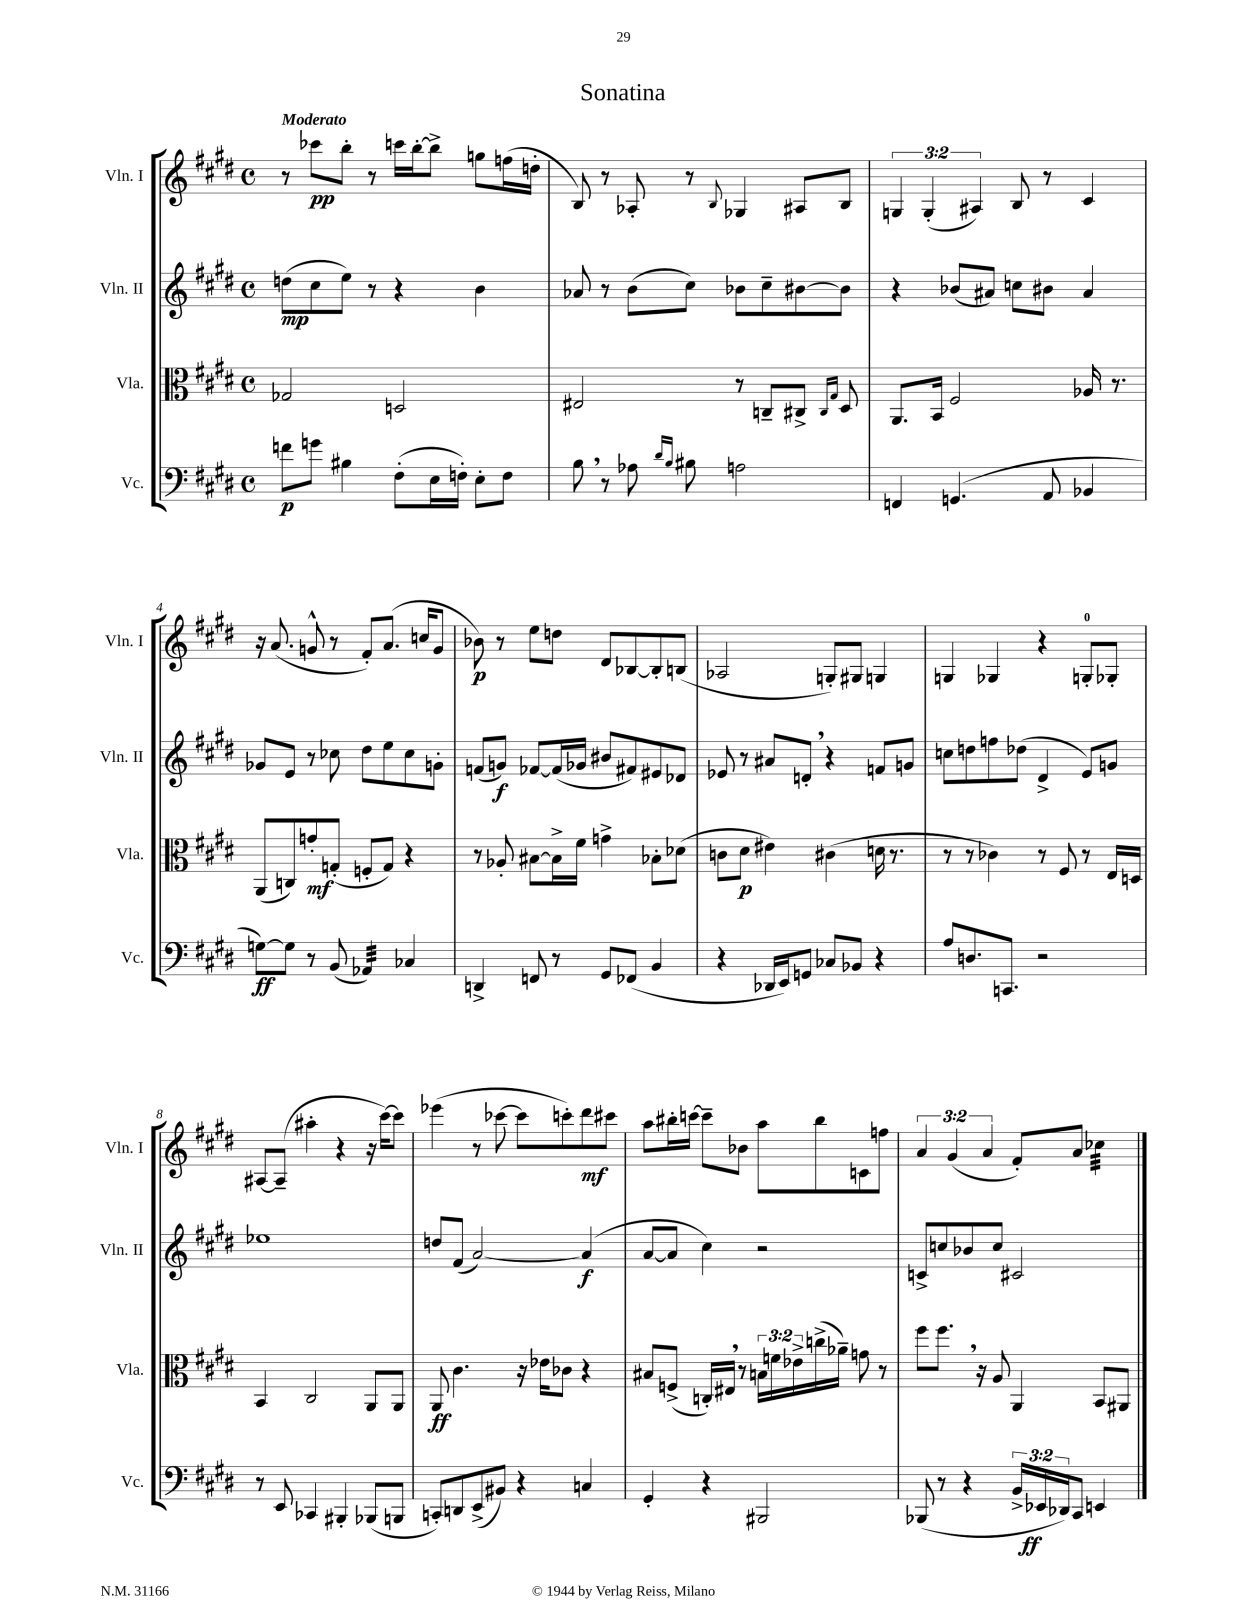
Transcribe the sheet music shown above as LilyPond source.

\header { title = "Sonatina" }
<<
\new StaffGroup <<
\new Staff = "s0" \with { instrumentName = "Vln. I" shortInstrumentName = "Vln. I" } {
    \clef treble \key e \major \defaultTimeSignature \time 4/4 \override Staff.TupletNumber.text = #tuplet-number::calc-fraction-text \tempo "Moderato"
    r8 ces'''8\pp b''8-. r8 c'''16 b''16~-. b''8-> g''8 f''16( d''16-. |
    b8) r8 aes8-. r8 \appoggiatura { b8 } ges4 ais8 b8 |
    \tuplet 3/2 { g4 g4-.( ais4) } b8 r8 cis'4 |
    r16 a'8.( g'8-^ r8 fis'8-.) a'8.( c''16 g'8 |
    bes'8\p) r8 e''8 d''8 dis'8 bes8~ bes8-. b8( |
    aes2 g8-.) gis8 g4 |
    g4 ges4 r4 g8-0-. ges8-. |
    ais8~ ais8--( ais''4-. r4 r16 cis'''16~) cis'''8 |
    ees'''4( r8 ces'''8~ ces'''8 c'''8-.) dis'''8\mf cis'''8 |
    a''8 bis''16-. c'''16~ c'''8-- bes'8 a''8 bis''8 c'8 f''8 |
    \tuplet 3/2 { a'4 gis'4( a'4 } fis'8-.) a'8 ces''4:32 \bar "|." |
}
\new Staff = "s1" \with { instrumentName = "Vln. II" shortInstrumentName = "Vln. II" } {
    \clef treble \key e \major \defaultTimeSignature \time 4/4
    d''8\mp( cis''8 e''8) r8 r4 b'4 |
    aes'8 r8 b'8( cis''8) bes'8 cis''8-- bis'8~ bis'8 |
    r4 bes'8( ais'8) c''8 bis'8 ais'4 |
    ges'8 e'8 r8 ces''8 dis''8 e''8 ces''8 g'8-. |
    f'8( g'8\f) fes'8~ fes'16( ges'16 bis'8 fis'8) eis'8 des'8 |
    ees'8 r8 ais'8 d'8-. \breathe r4 f'8 g'8 |
    c''8 d''8 f''8 des''8( dis'4-> e'8) g'8 |
    ees''1 |
    d''8 fis'8( a'2~) a'4\f( |
    a'8~ a'8 cis''4) r2 |
    c'8-> c''8 bes'8 c''8 cis'2 \bar "|." |
}
\new Staff = "s2" \with { instrumentName = "Vla." shortInstrumentName = "Vla." } {
    \clef alto \key e \major \defaultTimeSignature \time 4/4 \override Staff.TupletNumber.text = #tuplet-number::calc-fraction-text
    ges2 d2 |
    eis2 r8 c8-- cis8-> \grace { cis16 gis16 } dis8 |
    a,8. b,16 fis2 aes16 r8. |
    a,8( c8) g'8-.\mf g8-.( f8-. g8) r4 |
    r8 aes8-. bis8~ bis16-> fis'16 g'4-> bes8-. des'8( |
    c'8 dis'8\p eis'4) cis'4( d'16 r8. |
    r8 r8 ces'4) r8 fis8 r8 e16 d16 |
    b,4 cis2 a,8 a,8 |
    a,8\ff cis'4. r16 ees'16 ces'8 r4 |
    bis8 f8->( c16-.) eis16 \breathe r8 \tuplet 3/2 { b16 f'16 ees'16-> } c''16->( aes'16--) g'8 r8 |
    fis''8 fis''8. \breathe r16 a8 a,4 b,8 ais,8 \bar "|." |
}
\new Staff = "s3" \with { instrumentName = "Vc." shortInstrumentName = "Vc." } {
    \clef bass \key e \major \defaultTimeSignature \time 4/4 \override Staff.TupletNumber.text = #tuplet-number::calc-fraction-text
    f'8\p g'8 bis4 fis8-.( e16 f16-.) e8-. f8 |
    b8 \breathe r8 aes8 \grace { dis'16 b16 } bis8 a2 |
    f,4 g,4.( a,8 bes,4 |
    g8~\ff) g8 r8 b,8( aes,4:32) ces4 |
    d,4-> f,8 r8 gis,8 fes,8( b,4 |
    r4 des,16 e,16) g,8 ces8 bes,8 r4 |
    a8 d8. c,8. r2 |
    r8 e,8 ces,4 bis,,4-. bes,,8( b,,8 |
    c,8-.) d,8 e,8->( bis,8) r4 c4 |
    gis,4-. r4 bis,,2 |
    bes,,8( r8 r4 \tuplet 3/2 { b,16-> ees,16\ff des,16) } cis,8 e,4 \bar "|." |
}
>>
>>
